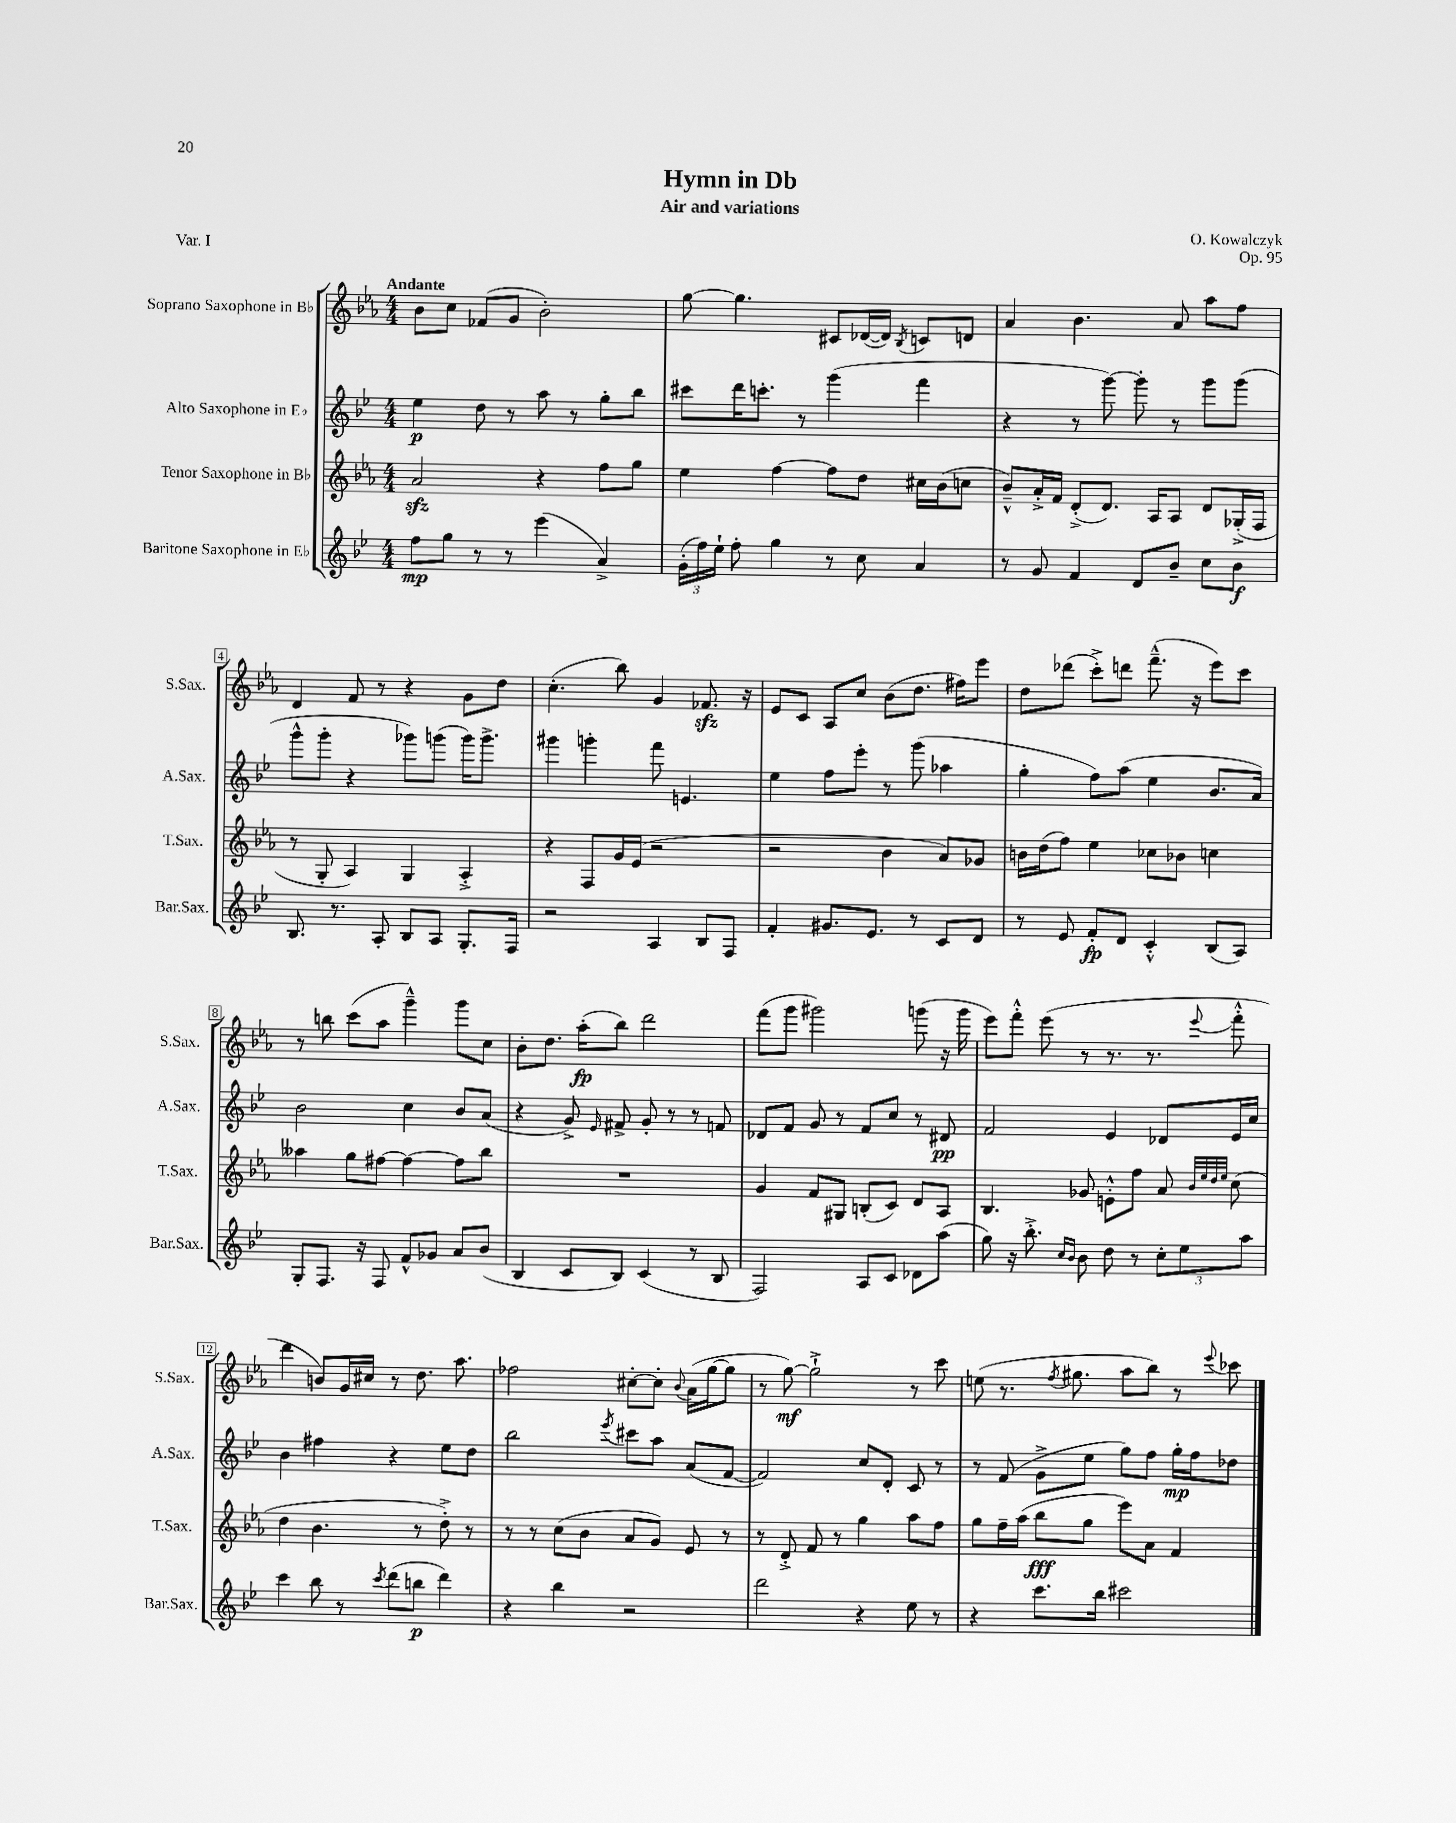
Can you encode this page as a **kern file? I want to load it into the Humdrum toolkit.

**kern	**kern	**kern	**kern
*staff4	*staff3	*staff2	*staff1
*clefG2	*clefG2	*clefG2	*clefG2
*k[b-e-]	*k[b-e-a-]	*k[b-e-]	*k[b-e-a-]
*M4/4	*M4/4	*M4/4	*M4/4
8ff\L	2a-/	4ee-\	8b-\L
8gg\J	.	.	8cc\J
8r	.	8dd\	(8f-/L
8r	.	8r	8g/J
(4eee-\	4r	8aa\	2b-'\)
.	.	8r	.
4a^/)	8ff\L	8gg'\L	.
.	8gg\J	8bb-\J	.
=	=	=	=
(24g'\LL	4ee-\	8ccc#\L	[8gg\
24ff\)	.	.	.
24ee-`\JJ	.	.	.
8ff'\	.	16ddd\K	4.gg\]
.	.	8.ccc'\J	.
4gg\	[4ff\	.	.
.	.	8r	.
8r	8ff\]L	(4ggg\	8c#/L
8cc\	8dd\J	.	([16d-/L
.	.	.	16d-/]JJ)
.	.	.	8qB-/
4a/	16cc#\LL	4fff\	8c/L
.	(16b-\J	.	.
.	8cc\J	.	8d/J
=	=	=	=
8r	8b-~^^/L)	4r	4a-/
8g/	16a-'^/L	.	.
.	16f/JJ	.	.
4f/	(8d'^/L	8r	4.b-\
.	8.d/J)	[8ggg\)	.
8d/L	.	8ggg'\]	.
.	16A-/LK	.	.
8b-~/J	8A-/J	8r	8a-/
8cc\L	8d/L	8ggg\L	8aa-\L
8b-\J	(16G-'^/L	(8ggg\J	8ff\J
.	16F/JJ	.	.
=	=	=	=
8.B-/	8r	8ggg^^\L	4d/
.	8G'/	8ggg'\J	.
8.r	.	.	.
.	4A-/)	4r	8f/
8A'/	.	.	8r
8B-/L	4G/	8ggg-\L)	4r
8A/J	.	(8ggg\J	.
8.G'/L	4A-'^/	16ggg\LK)	8g\L
.	.	8.ggg^\J	.
.	.	.	8dd\J
16F/Jk	.	.	.
=	=	=	=
2r	4r	4ggg#\	(4.cc'\
.	8F/L	4ggg'\	.
.	16g/L	.	8bb-\)
.	(16e-/JJ	.	.
4A/	2r	8fff\	4g/
.	.	4.e/	.
8B-/L	.	.	8.f-/
8F/J	.	.	.
.	.	.	16r
=	=	=	=
4f'/	2r	4ee-\	8e-/L
.	.	.	8c/J
8.g#/L	.	8ff\L	8A-/L
.	.	8eee-'\J	8cc/J
8.e-/J	.	.	.
.	4b-\	8r	(8b-\L
8r	.	(8ggg\	8.dd\J
8c/L	8a-/L)	4aa-\	.
.	.	.	16ff#\LK)
8d/J	8g-/J	.	8eee-\J
=	=	=	=
8r	16b\LL	4gg'\	8dd\L
.	(16dd\J	.	.
8e-/	8ff\J)	.	(8ddd-\J
8f'/L	4ee-\	8ff\L)	8ccc'^\L)
8d/J	.	(8aa\J	8ddd\J
4c'^^/	8cc-\L	4ee-\	(8.fff~^^\
.	8b-\J	.	.
.	.	.	16r
(8B-/L	4cc\	8.b-/L	8eee-\L)
8A/J)	.	.	8ccc\J
.	.	16a/Jk)	.
=	=	=	=
8G'/L	4aa--\	2b-\	8r
8.F/J	.	.	8bb\
.	8gg\L	.	(8ccc\L
16r	.	.	.
8F/	[8ff#\J	.	8aa-\J
8f^^/L	4ff#\_	4cc\	4ggg~^^\)
8g-/J	.	.	.
8a/L	8ff#\]L	8b-/L	8ggg\L
(8b-/J	8bb-\J	(8a/J	8cc\J
=	=	=	=
4B-/	1r	4r	8b-'\L
.	.	.	8.dd\J
8c/L	.	8g^/)	.
.	.	.	(16aa-'\LK
.	.	16qqe-/	.
8B-/J)	.	8f#^/	8bb-\J)
(4c/	.	8g'/	2ddd\
.	.	8r	.
8r	.	8r	.
8B-/	.	8f/	.
=	=	=	=
2F/)	4g/	8d-/L	(8fff\L
.	.	8f/J	8ggg\J
.	8f/L	8g/	2ggg#\)
.	8G#/J	8r	.
8A/L	(8B'/L	8f/L	.
8c/J	8c/J)	8cc/J	.
8d-\L	8d/L	8r	(8ggg\
(8aa\J	8A-/J	8d#/	16r
.	.	.	16ggg\
=	=	=	=
8gg\)	4.B-/	2f/	8eee-\L)
16r	.	.	8fff'^^\J
8.bb-'^\	.	.	.
.	.	.	(8eee-\
16qqcc/LL	.	.	.
16qqb-/JJ	.	.	.
8b-\	8g-/	.	8r
8dd\	8e'^^\L	4e-/	8.r
8r	8ff\J	.	.
.	.	.	8.r
12cc'\L	8a-/	8d-/L	.
12ee-\	.	.	.
.	32qqb-/LLL	.	.
.	32qqee-/	.	.
.	32qqdd/	.	.
.	32qqee-/JJJ	.	8qqeee-/
.	(8cc\	16e-/L	8fff'^^\
12aa\J	.	.	.
.	.	16cc/JJ	.
=	=	=	=
4ccc\	4dd\	4b-\	4ddd\
8bb-\	4.b-\	4ff#\	8b/L)
8r	.	.	16g/L
.	.	.	16cc#/JJ
8qccc/	.	.	.
(8ddd\L	.	4r	8r
8bb\J	8r	.	8.dd\
4ddd\)	8dd'^\)	8ee-\L	.
.	.	.	8.aa-\
.	8r	8dd\J	.
=	=	=	=
4r	8r	2bb-\	2ff-\
.	8r	.	.
4bb-\	(8cc\L	.	.
.	8b-\J	.	.
.	.	8qeee-/	.
2r	8a-/L	8ccc#\L	[8cc#'\L
.	8g/J)	8aa\J	8cc#'\]J
.	.	.	8qqb-/
.	8e-/	(8a/L	(16a-\LL
.	.	.	[16gg\J
.	8r	[8f/J	8gg\]J
=	=	=	=
2ddd\	8r	2f/])	8r
.	8d'^/	.	[8gg\)
.	8f/	.	2gg`^\]
.	8r	.	.
4r	4gg\	8cc/L	.
.	.	8d'/J	.
8ee-\	8aa-\L	8c/	8r
8r	8ff\J	8r	8ccc\
=	=	=	=
4r	8gg\L	8r	(8ee\
.	16ff~\L	(8f/	8.r
.	(16aa-\JJ	.	.
8.ccc\L	8bb-\L	8g^\L	.
.	.	.	8qff/
.	.	.	8.gg#\
.	8gg\J	8ee-\J	.
16bb-\Jk	.	.	.
2ccc#\	8eee-\L)	8gg\L)	8aa-\L
.	8a-\J	8ff\J	8bb-\J)
.	4f/	16gg'\LL	8r
.	.	16ff\J	.
.	.	.	8qqeee-/
.	.	8dd-\J	8ccc-\
==	==	==	==
*-	*-	*-	*-
